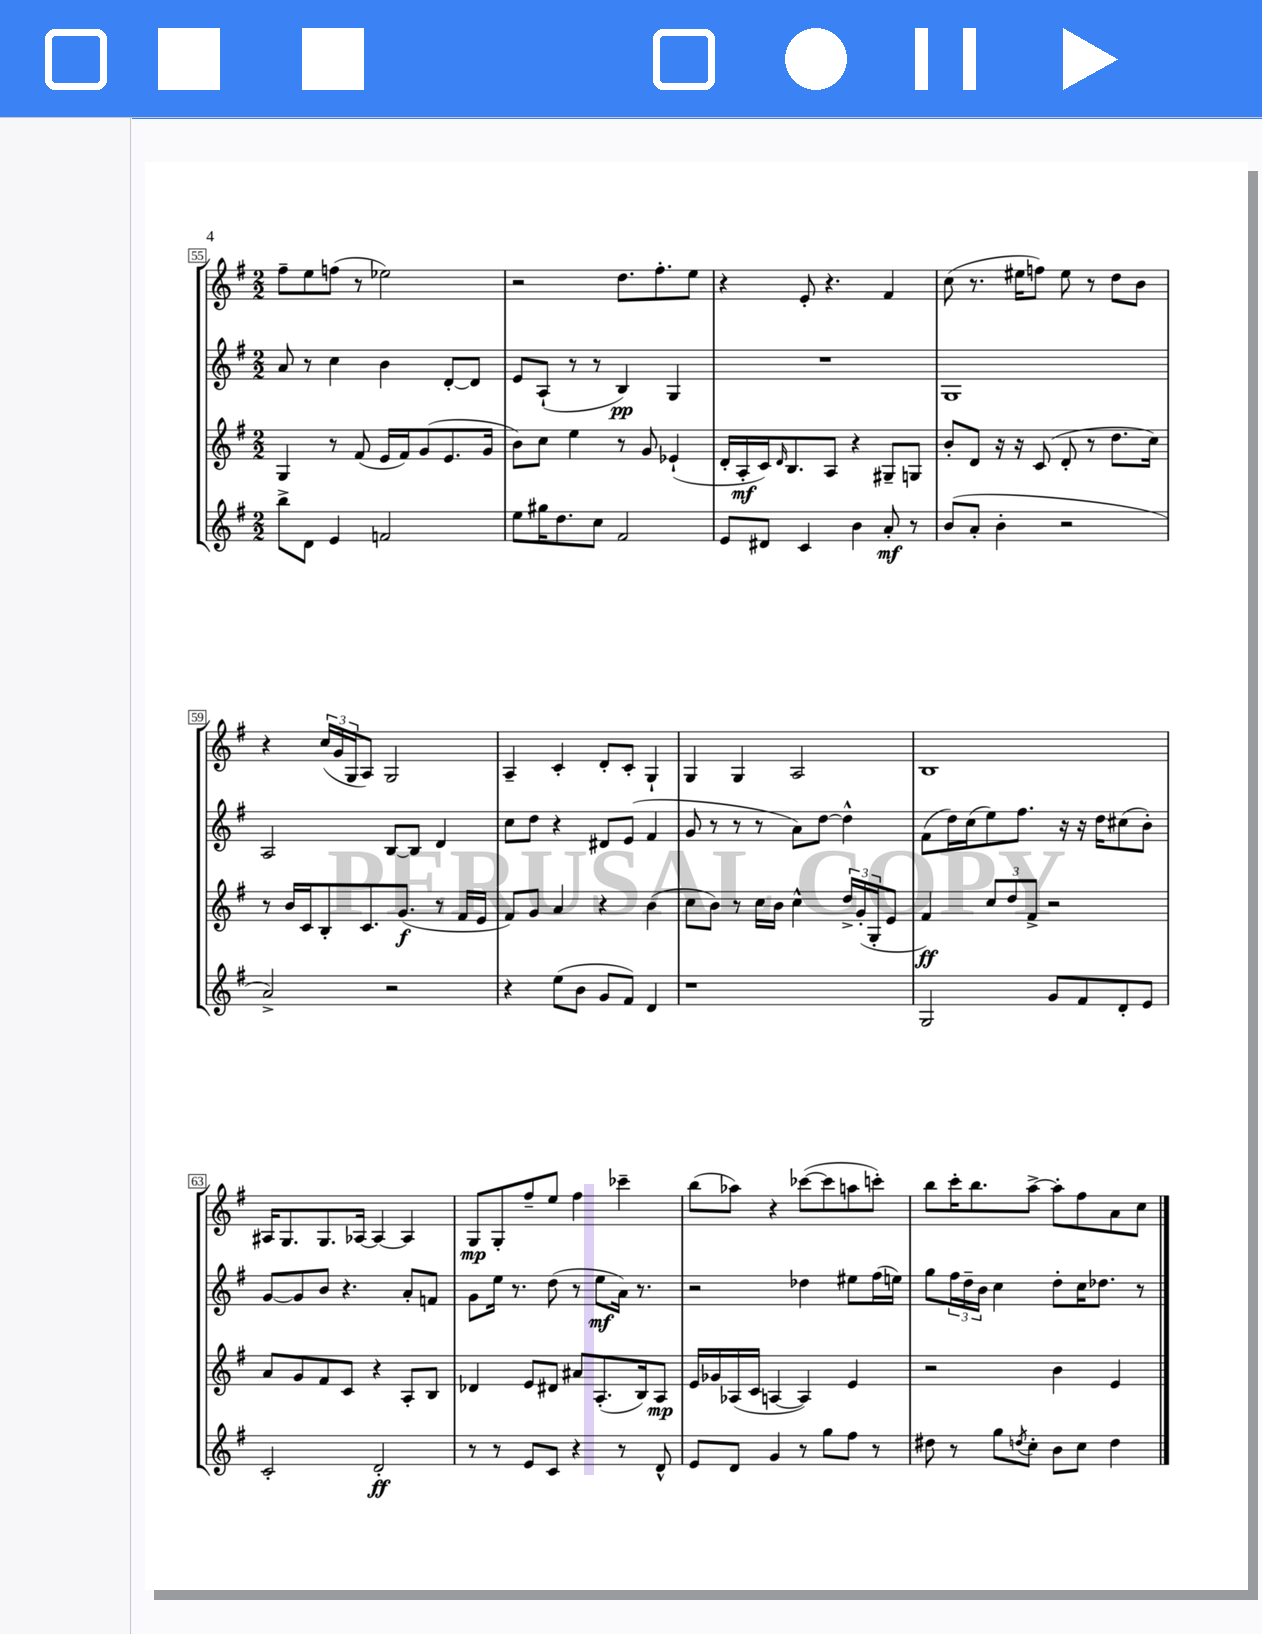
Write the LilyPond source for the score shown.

<<
\new StaffGroup <<
\new Staff = "s0" {
    \clef treble \key g \major \numericTimeSignature \time 2/2
    fis''8-- e''8 f''8( r8 ees''2) |
    r2 d''8. fis''8.-. e''8 |
    r4 e'8-. r4. fis'4 |
    c''8( r8. eis''16 f''8) eis''8 r8 d''8 b'8 |
    r4 \tuplet 3/2 { c''16( g'16 g16 } a8) g2 |
    a4-- c'4-. d'8-. c'8-. g4-! |
    g4 g4 a2 |
    b1 |
    ais16 g8. g8. aes16~ aes4~ aes4 |
    g8\mp g8-. fis''8-- e''8 fis''4 ces'''4-- |
    b''8( aes''8) r4 ces'''8~( ces'''8 a''8 c'''8-.) |
    b''8 c'''16-. b''8. a''8~-> a''8-. fis''8 a'8 c''8 \bar "|." |
}
\new Staff = "s1" {
    \clef treble \key g \major \numericTimeSignature \time 2/2
    a'8 r8 c''4 b'4 d'8~-. d'8 |
    e'8 a8-!( r8 r8 b4\pp) g4 |
    R1 |
    g1 |
    a2 b8~ b8 d'4 |
    c''8 d''8 r4 dis'8 e'8( fis'4 |
    g'8 r8 r8 r8 a'8) d''8~ d''4-^ |
    fis'8( d''16) c''16( e''8) fis''8. r16 r16 d''16 cis''8( b'8-.) |
    g'8~ g'8 b'8 r4. a'8-. f'8 |
    g'8 e''16 r8. d''8( r8 e''8\mf a'16) r8. |
    r2 des''4 eis''8 fis''16( e''16) |
    g''8 \tuplet 3/2 { fis''16 d''16-- b'16 } c''4 d''8-. c''16 des''8. r8 \bar "|." |
}
\new Staff = "s2" {
    \clef treble \key g \major \numericTimeSignature \time 2/2
    g4 r8 fis'8( e'16 fis'16) g'8( e'8. g'16 |
    b'8) c''8 e''4 r8 g'8 ees'4-!( |
    d'16-. a16-.\mf c'16) \grace { d'16 } b8. a8 r4 gis8-- g8 |
    b'8-. d'8 r16 r16 c'8( d'8-. r8 d''8. c''16) |
    r8 b'16 c'16 b8-. c'8. g'8.\f( r8 fis'16 e'16 |
    fis'8) g'8 a'4 r4 b'4( |
    c''8 b'8) r8 c''16 b'16 c''4-^ \tuplet 3/2 { d''16-> g'16-.( g16-. } e'8 |
    fis'4\ff) \tuplet 3/2 { c''8 d''8 fis'8-> } r2 |
    a'8 g'8 fis'8 c'8 r4 a8-. b8 |
    des'4 e'8 dis'8 ais'8 a8.-.( b16) a8\mp |
    e'16 ges'16 aes16( c'16 a4~ a4) e'4 |
    r2 b'4 e'4 \bar "|." |
}
\new Staff = "s3" {
    \clef treble \key g \major \numericTimeSignature \time 2/2
    b''8-> d'8 e'4 f'2 |
    e''8 gis''16 d''8. c''8 fis'2 |
    e'8 dis'8 c'4 b'4 a'8-.\mf r8 |
    b'8( a'8-. b'4-. r2 |
    a'2->) r2 |
    r4 e''8( b'8 g'8 fis'8) d'4 |
    r1 |
    g2 g'8 fis'8 d'8-. e'8 |
    c'2-. d'2-.\ff |
    r8 r8 e'8 c'8 r4 r8 d'8-^ |
    e'8 d'8 g'4 r8 g''8 fis''8 r8 |
    dis''8 r8 g''8 \acciaccatura { d''8 } c''8-. b'8 c''8 d''4 \bar "|." |
}
>>
>>
\layout { \context { \Score currentBarNumber = #55 \override BarNumber.stencil = #(make-stencil-boxer 0.1 0.3 ly:text-interface::print) } }
